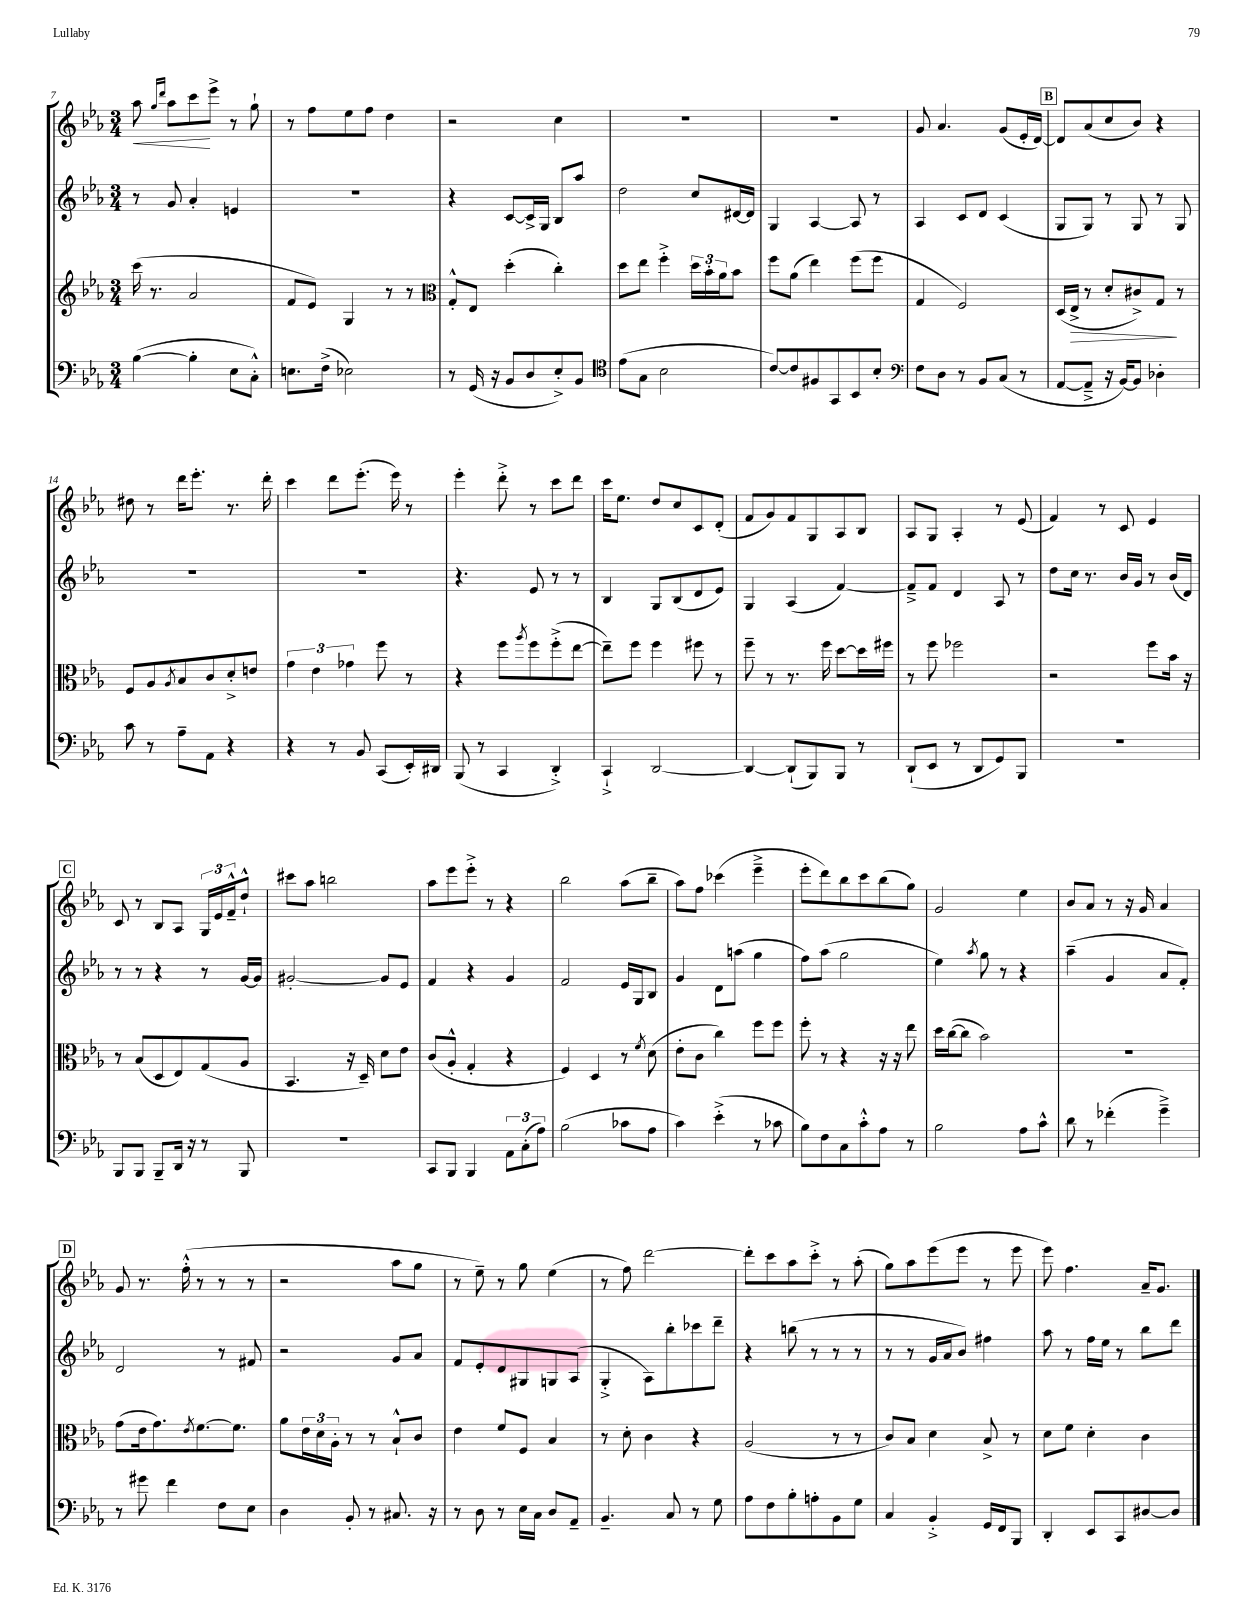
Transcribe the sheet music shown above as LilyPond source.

<<
\new StaffGroup <<
\new Staff = "s0" {
    \clef treble \key ees \major \numericTimeSignature \time 3/4
    aes''8\< \grace { g''16 d'''16 } aes''8 c'''8\! ees'''8-> r8 g''8-! |
    r8 f''8 ees''8 f''8 d''4 |
    r2 c''4 |
    R2. |
    R2. |
    g'8 aes'4. g'8( ees'16-. d'16~) |
    \mark \markup { \box "B" } d'8 aes'8( c''8 bes'8) r4 |
    dis''8 r8 d'''16 ees'''8.-. r8. d'''16-. |
    c'''4 d'''8 ees'''8.-.( ees'''16) r8 |
    ees'''4-. d'''8-.-> r8 c'''8 d'''8 |
    c'''16 ees''8. d''8 c''8 c'8 d'8-.( |
    f'8 g'8) f'8 g8 aes8 bes8 |
    aes8 g8 aes4-. r8 ees'8( |
    f'4) r8 c'8 ees'4 |
    \mark \markup { \box "C" } c'8 r8 bes8 aes8 \tuplet 3/2 { g16 ees'16 f'16---^ } d''8-!-^ |
    cis'''8 aes''8 b''2 |
    aes''8 ees'''8 ees'''8-.-> r8 r4 |
    bes''2 aes''8( bes''8-- |
    aes''8) f''8 ces'''4( ees'''4---> |
    ees'''8-. d'''8) bes''8 c'''8 bes''8( g''8) |
    g'2 ees''4 |
    bes'8 aes'8 r8 r16 g'16 aes'4 |
    \mark \markup { \box "D" } g'8 r8. f''16-.-^( r8 r8 r8 |
    r2 aes''8 g''8 |
    r8 ees''8--) r8 g''8 ees''4( |
    r8 f''8) d'''2~ |
    d'''8-. c'''8 aes''8 c'''8-.-> r8 aes''8-.( |
    g''8) aes''8 ees'''8( ees'''8 r8 ees'''8 |
    ees'''8) f''4. aes'16-- g'8. \bar "|." |
}
\new Staff = "s1" {
    \clef treble \key ees \major \numericTimeSignature \time 3/4
    r8 g'8 aes'4-. e'4 |
    R2. |
    r4 c'8~ c'16-> g16 bes8 aes''8 |
    d''2 c''8 dis'16~ dis'16 |
    g4 aes4~ aes8 r8 |
    aes4 c'8 d'8 c'4( |
    \mark \markup { \box "B" } g8 g8) r8 g8 r8 g8 |
    R2. |
    R2. |
    r4. ees'8 r8 r8 |
    bes4 g8 bes8( d'8 ees'8) |
    g4 aes4( f'4~) |
    f'8---> f'8 d'4 aes8 r8 |
    d''8 c''16 r8. bes'16 g'16 r8 bes'16( d'16) |
    \mark \markup { \box "C" } r8 r8 r4 r8 g'16~ g'16 |
    gis'2~-. gis'8 ees'8 |
    f'4 r4 g'4 |
    f'2 ees'16 g16 bes8 |
    g'4 d'8 a''8( g''4 |
    f''8) aes''8( g''2 |
    ees''4) \acciaccatura { aes''8 } g''8 r8 r4 |
    aes''4--( g'4 aes'8 f'8-.) |
    \mark \markup { \box "D" } d'2 r8 fis'8 |
    r2 g'8 aes'8 |
    f'8 ees'8-. d'8 gis8 g8 aes8( |
    g4-.-> aes8) bes''8-. ces'''8 d'''8-- |
    r4 b''8( r8 r8 r8 |
    r8 r8 g'16 aes'16 bes'8) fis''4 |
    aes''8 r8 f''16 ees''16 r8 bes''8 d'''8 \bar "|." |
}
\new Staff = "s2" {
    \clef treble \key ees \major \numericTimeSignature \time 3/4
    c'''16( r8. aes'2 |
    f'8 ees'8) g4 r8 r8 |
    \clef alto g8-.-^ ees8 d''4-.( c''4-.) |
    d''8 ees''8 f''4-.-> \tuplet 3/2 { d''16 bes'16-. aes'16 } bes'8 |
    f''8 aes'8( ees''4) f''8( f''8 |
    g4 f2) |
    \mark \markup { \box "B" } d16( ees16->\> r8 d'8-. cis'8->) g8\! r8 |
    f8 aes8 \acciaccatura { aes8 } bes8 c'8 d'8-.-> e'8 |
    \tuplet 3/2 { g'4 ees'4 ges'4 } f''8 r8 |
    r4 f''8 \acciaccatura { aes''8 } f''8 f''8-.->( ees''8~ |
    ees''8--) f''8 f''4 fis''8 r8 |
    f''8-- r8 r8. f''16 d''8~ d''16 fis''16 |
    r8 f''8 fes''2 |
    r2 f''8 bes'16 r16 |
    \mark \markup { \box "C" } r8 bes8( d8 ees8) g8( aes8 |
    bes,4. r16 d16--) d'8 ees'8 |
    c'8( aes8-.-^ g4-. r4 |
    f4) d4 r8 \acciaccatura { f'8 } d'8( |
    ees'8-. c'8 c''4) f''8 f''8 |
    f''8-. r8 r4 r16 r16 ees''8 |
    d''16 c''16~( c''8 bes'2) |
    R2. |
    \mark \markup { \box "D" } g'8( ees'16 g'8.) \acciaccatura { ees'8 } f'8.~ f'8. |
    aes'8 \tuplet 3/2 { ees'16 d'16 aes16-. } r8 r8 bes8-!-^ c'8 |
    ees'4 f'8 f8 bes4 |
    r8 d'8-. c'4 r4 |
    aes2( r8 r8 |
    c'8) bes8 d'4 bes8-> r8 |
    d'8 f'8 d'4-. c'4 \bar "|." |
}
\new Staff = "s3" {
    \clef bass \key ees \major \numericTimeSignature \time 3/4
    bes4~( bes4-. ees8 c8-.-^) |
    e8. f16->( ees2) |
    r8 g,16( r16 bes,8 d8 ees8-.->) bes,8 |
    \clef tenor ees'8( g8 bes2 |
    c'8~) c'8 fis8 g,8 bes,8 bes8-. |
    \clef bass f8 d8 r8 bes,8 c8( r8 |
    \mark \markup { \box "B" } aes,8~ aes,8---> r16 bes,16~) bes,8 des4-. |
    c'8 r8 aes8-- aes,8 r4 |
    r4 r8 bes,8 c,8( ees,16-.) dis,16 |
    bes,,8( r8 c,4 d,4-.->) |
    c,4-!-> d,2~ |
    d,4~ d,8-!( bes,,8) bes,,8 r8 |
    d,8-!( ees,8 r8 d,8 g,8) bes,,8 |
    R2. |
    \mark \markup { \box "C" } bes,,8 bes,,8 bes,,8-- d,16 r16 r8 bes,,8 |
    R2. |
    c,8 bes,,8 bes,,4 \tuplet 3/2 { aes,8 c8-.( aes8) } |
    bes2( ces'8 aes8 |
    c'4) ees'4-.->( r8 ces'8 |
    bes8) f8 c8 c'8-.-^ aes8 r8 |
    bes2 aes8 c'8-^ |
    d'8 r8 fes'4-.( g'4--->) |
    \mark \markup { \box "D" } r8 gis'8 f'4 f8 ees8 |
    d4 bes,8-. r8 cis8. r16 |
    r8 d8 r8 ees16 c16 d8 aes,8-- |
    bes,4.-- c8 r8 g8 |
    aes8 f8 bes8-. a8-. bes,8 g8 |
    c4 bes,4-.-> g,16 f,16 bes,,8 |
    d,4-. ees,8 c,8 dis8~ dis8 \bar "|." |
}
>>
>>
\layout { \context { \Score currentBarNumber = #7 } }
